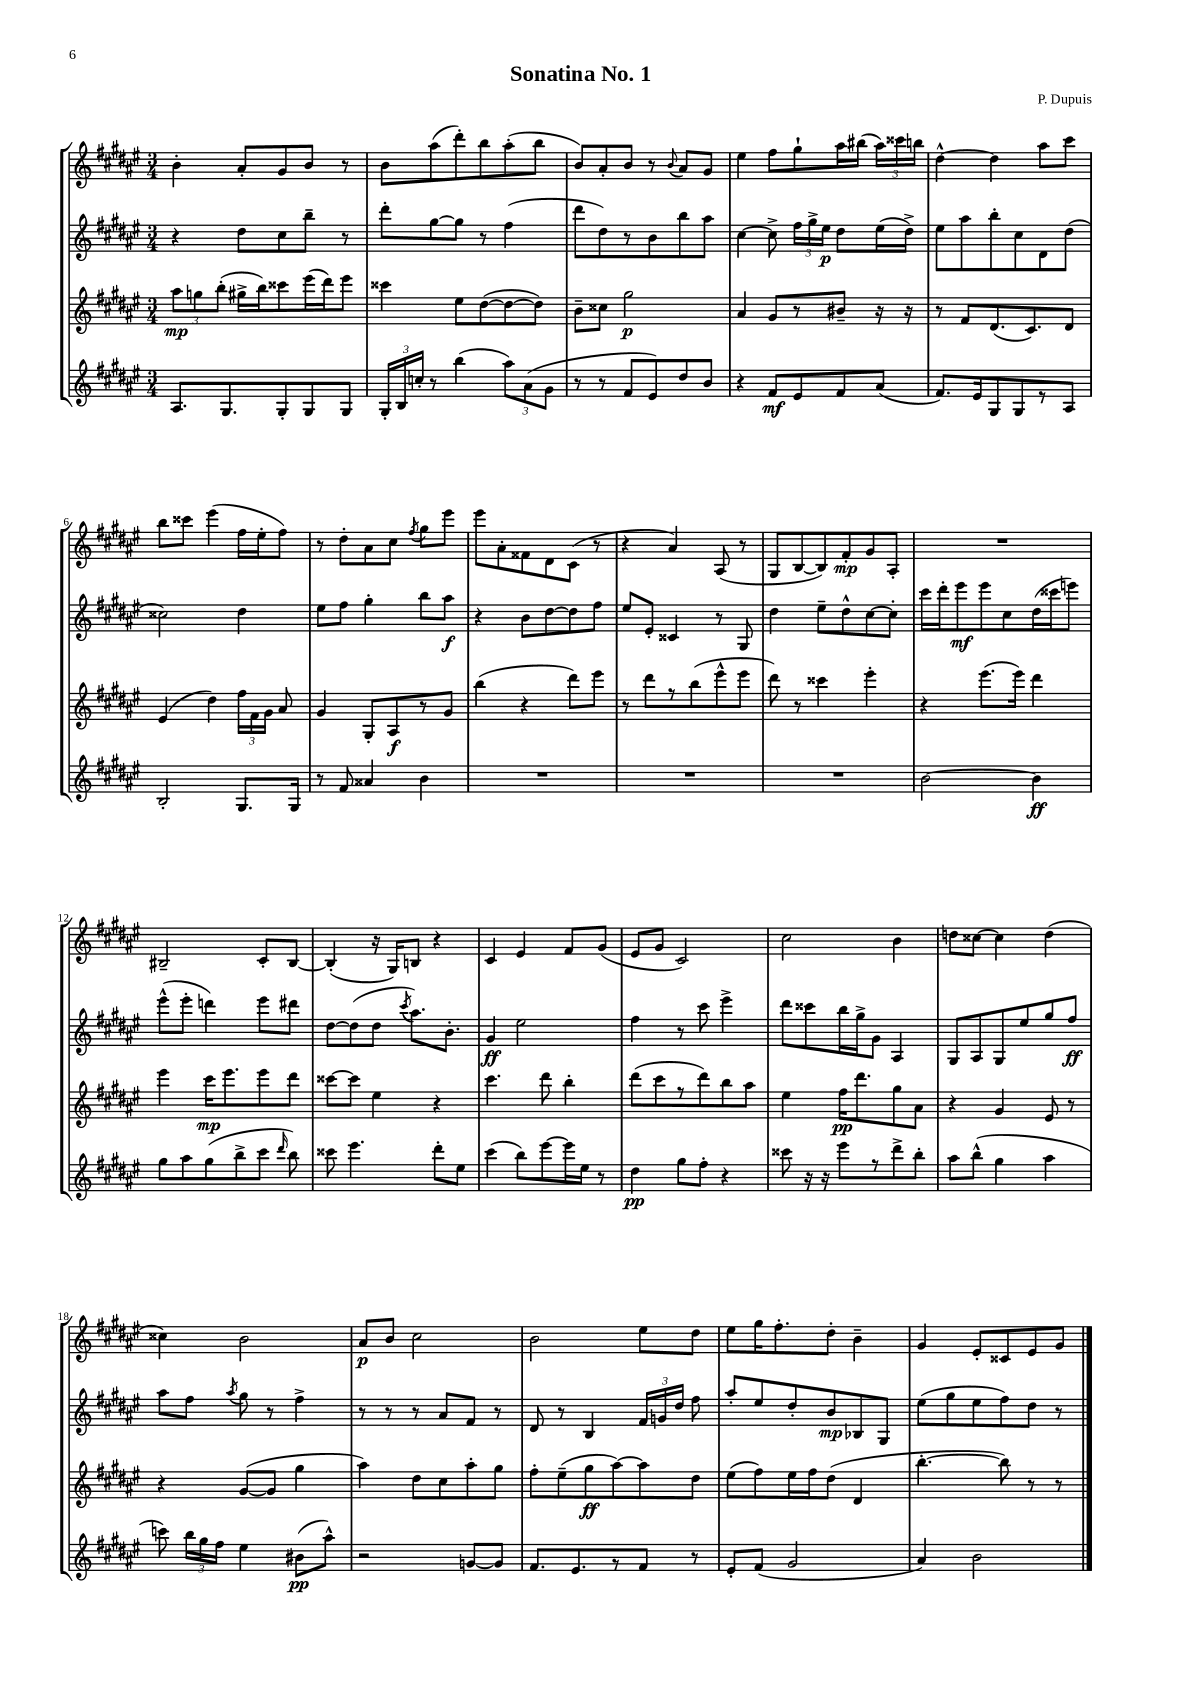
\header { title = "Sonatina No. 1" composer = "P. Dupuis" }
<<
\new StaffGroup <<
\new Staff = "s0" {
    \clef treble \key fis \major \numericTimeSignature \time 3/4
    \autoBeamOff b'4-. ais'8[-. gis'8 b'8] r8 |
    b'8[ ais''8( dis'''8-.) b''8 ais''8-.( b''8] |
    b'8[) ais'8-. b'8] r8 \appoggiatura { b'8 } ais'8[ gis'8] |
    eis''4 fis''8[ gis''8-! ais''16 bis''16]( \tuplet 3/2 { ais''16[) cisis'''16 b''16] } |
    dis''4~-^ dis''4 ais''8[ cis'''8] |
    b''8[ cisis'''8] eis'''4( fis''16[ eis''16-. fis''8]) |
    r8 dis''8[-. ais'8 cis''8] \acciaccatura { fis''8 } gis''8[ eis'''8] |
    eis'''8[ ais'8-. fisis'8 dis'8 cis'8]( r8 |
    r4 ais'4) ais8( r8 |
    gis8[ b8~ b8) fis'8-.\mp gis'8 ais8]-. |
    R2. |
    bis2-- cis'8[-. bis8]~ |
    bis4-.( r16 gis16[) b8] r4 |
    cis'4 eis'4 fis'8[ gis'8]( |
    eis'8[ gis'8] cis'2) |
    cis''2 b'4 |
    d''8[ cisis''8]~ cisis''4 d''4( |
    cisis''4) b'2 |
    ais'8[\p b'8] cis''2 |
    b'2 eis''8[ dis''8] |
    eis''8[ gis''16 fis''8.-. dis''8]-. b'4-- |
    gis'4 eis'8[-. cisis'8 eis'8 gis'8] \bar "|." |
}
\new Staff = "s1" {
    \clef treble \key fis \major \numericTimeSignature \time 3/4
    \autoBeamOff r4 dis''8[ cis''8 b''8]-- r8 |
    dis'''8[-. gis''8~ gis''8] r8 fis''4( |
    dis'''8[ dis''8) r8 b'8 b''8 ais''8] |
    cis''4~ cis''8-> \tuplet 3/2 { fis''16[ gis''16-> eis''16]\p } dis''8[ eis''16( dis''16]->) |
    eis''8[ ais''8 b''8-. cis''8 dis'8 dis''8]( |
    cisis''2) dis''4 |
    eis''8[ fis''8] gis''4-. b''8[ ais''8]\f |
    r4 b'8[ dis''8~ dis''8 fis''8] |
    eis''8[ eis'8]-. cisis'4 r8 gis8 |
    dis''4 eis''8[-- dis''8-^ cis''8~ cis''8]-. |
    cis'''16[ dis'''16-. eis'''8\mf eis'''8 cis''8 dis''16( cisis'''16 e'''8]) |
    eis'''8[-^( eis'''8]-. d'''4) eis'''8[ dis'''8] |
    dis''8[~ dis''8( dis''8] \acciaccatura { cis'''8 } ais''8.[) b'8.]-. |
    gis'4\ff eis''2 |
    fis''4 r8 cis'''8 eis'''4-> |
    dis'''8[ cisis'''8 b''16 gis''16-> gis'8] ais4 |
    gis8[ ais8 gis8 eis''8 gis''8 fis''8]\ff |
    ais''8[ fis''8] \acciaccatura { ais''8 } gis''8 r8 fis''4-> |
    r8 r8 r8 ais'8[ fis'8] r8 |
    dis'8 r8 b4 \tuplet 3/2 { fis'16[ g'16 dis''16] } fis''8 |
    ais''8[-. eis''8 dis''8-. b'8\mp bes8 gis8] |
    eis''8[( gis''8 eis''8 fis''8) dis''8] r8 \bar "|." |
}
\new Staff = "s2" {
    \clef treble \key fis \major \numericTimeSignature \time 3/4
    \autoBeamOff \tuplet 3/2 { ais''8[\mp g''8 b''8]-.( } gis''16[-> b''16) cisis'''8 eis'''16( dis'''16) eis'''8] |
    cisis'''4 eis''8[ dis''8~( dis''8~ dis''8]) |
    b'8[-- cisis''8] gis''2\p |
    ais'4 gis'8[ r8 bis'8]-- r16 r16 |
    r8 fis'8[ dis'8.( cis'8.) dis'8] |
    eis'4( dis''4) \tuplet 3/2 { fis''16[ fis'16 gis'16] } ais'8 |
    gis'4 gis8[-. ais8\f r8 gis'8] |
    b''4( r4 dis'''8[) eis'''8] |
    r8 dis'''8[ r8 b''8( eis'''8-^ eis'''8] |
    dis'''8) r8 cisis'''4 eis'''4-. |
    r4 eis'''8.[( eis'''16]) dis'''4 |
    eis'''4 cis'''16[\mp eis'''8. eis'''8 dis'''8] |
    cisis'''8[~ cisis'''8] eis''4 r4 |
    cis'''4. dis'''8 b''4-. |
    dis'''8[( cis'''8 r8 dis'''8) b''8 ais''8] |
    eis''4 fis''16[\pp dis'''8. gis''8 ais'8] |
    r4 gis'4 eis'8 r8 |
    r4 gis'8[~( gis'8] gis''4 |
    ais''4) dis''8[ cis''8 ais''8-. gis''8] |
    fis''8[-. eis''8--( gis''8\ff ais''8~) ais''8 dis''8] |
    eis''8[( fis''8) eis''16 fis''16 dis''8]( dis'4 |
    b''4.~-. b''8) r8 r8 \bar "|." |
}
\new Staff = "s3" {
    \clef treble \key fis \major \numericTimeSignature \time 3/4
    \autoBeamOff ais8.[ gis8. gis8-. gis8 gis8] |
    \tuplet 3/2 { gis16[-. b16 c''16]-. } r8 b''4( \tuplet 3/2 { ais''8[) ais'8( gis'8] } |
    r8 r8 fis'8[ eis'8) dis''8 b'8] |
    r4 fis'8[\mf eis'8 fis'8 ais'8]( |
    fis'8.[) eis'16 gis8 gis8 r8 ais8] |
    b2-. gis8.[ gis16] |
    r8 fis'8 aisis'4 b'4 |
    R2. |
    R2. |
    R2. |
    b'2~ b'4\ff |
    gis''8[ ais''8 gis''8( b''8-> cis'''8] \grace { dis'''16 } b''8) |
    cisis'''8 eis'''4. dis'''8[-. eis''8] |
    cis'''4( b''8[) eis'''8~ eis'''16 eis''16] r8 |
    dis''4\pp gis''8[ fis''8]-. r4 |
    cisis'''8 r16 r16 eis'''8[ r8 dis'''8-> b''8]-. |
    ais''8[ b''8]-^( gis''4 ais''4 |
    c'''8) \tuplet 3/2 { b''16[ gis''16 fis''16] } eis''4 bis'8[\pp( ais''8]-^) |
    r2 g'8[~ g'8] |
    fis'8.[ eis'8. r8 fis'8] r8 |
    eis'8[-. fis'8]( gis'2 |
    ais'4) b'2 \bar "|." |
}
>>
>>
